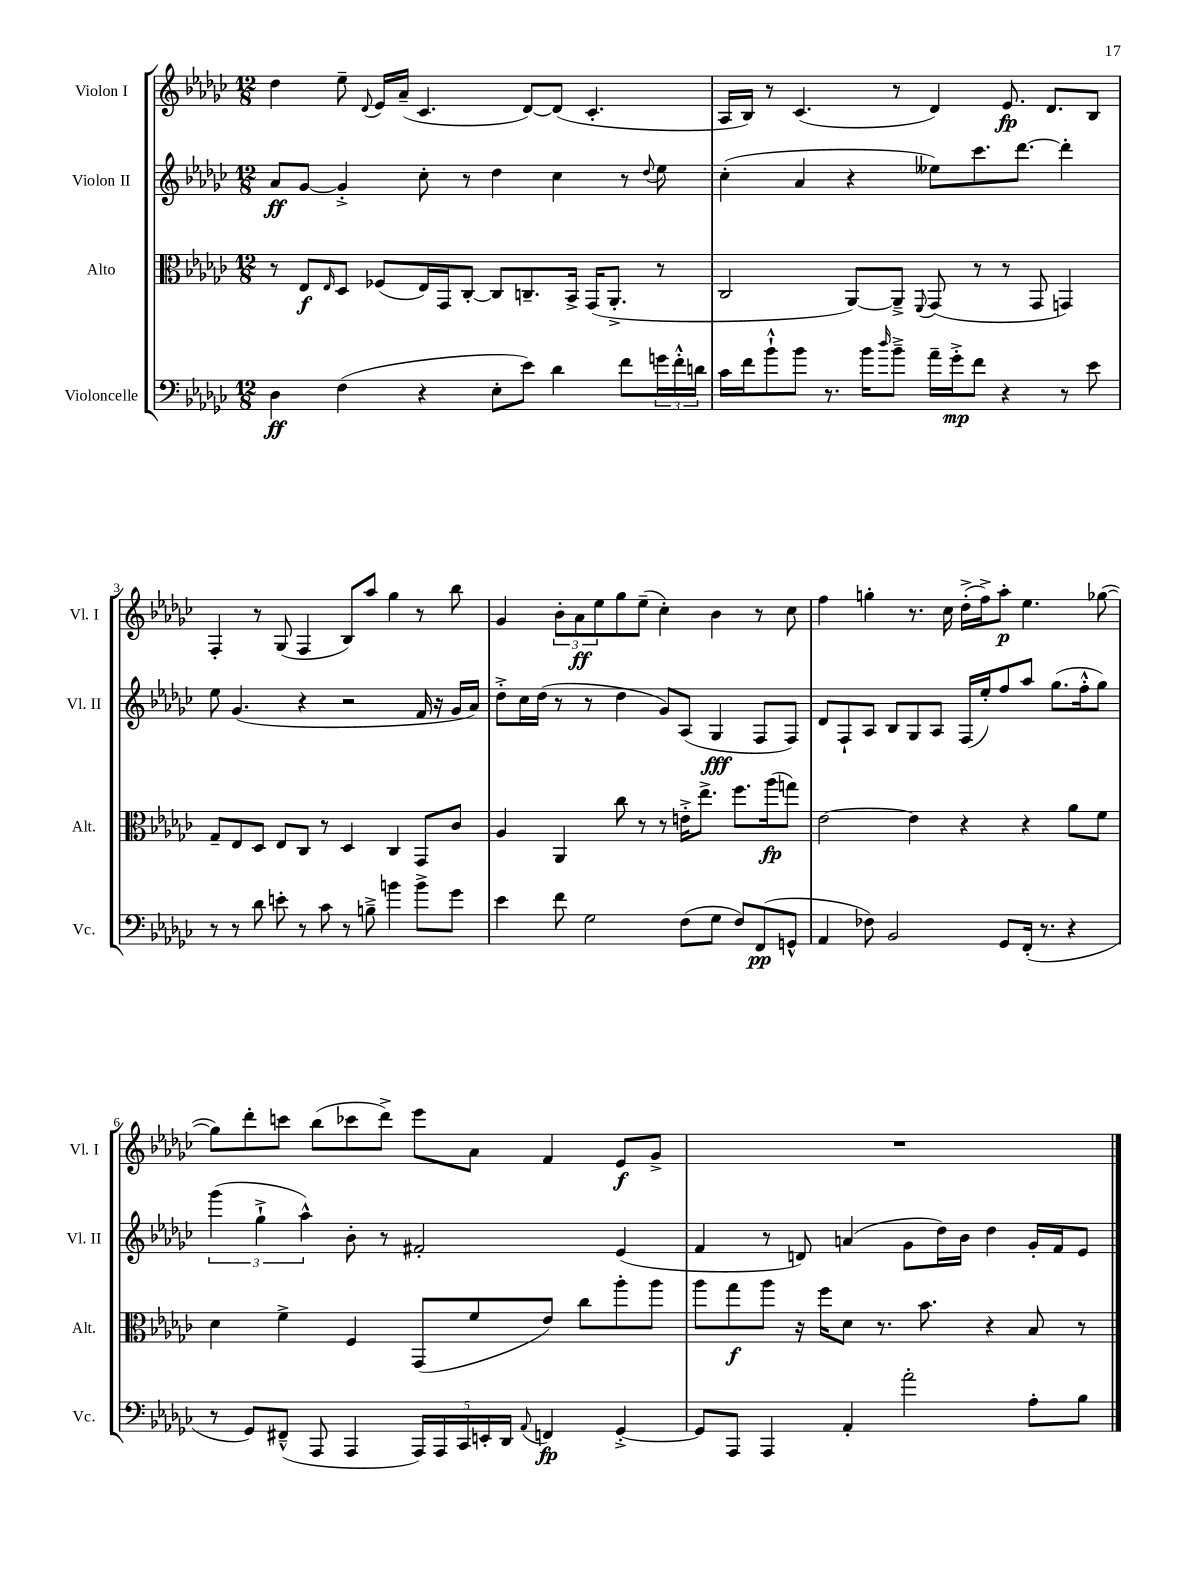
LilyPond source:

<<
\new StaffGroup <<
\new Staff = "s0" \with { instrumentName = "Violon I" shortInstrumentName = "Vl. I" } {
    \clef treble \key ges \major \numericTimeSignature \time 12/8
    des''4 ees''8-- \appoggiatura { des'8 } ees'16 aes'16--( ces'4. des'8~) des'8( ces'4.-. |
    aes16 bes16) r8 ces'4.( r8 des'4) ees'8.\fp des'8. bes8 |
    f4-. r8 ges8( f4 bes8) aes''8 ges''4 r8 bes''8 |
    ges'4 \tuplet 3/2 { bes'8-. aes'8\ff ees''8 } ges''8 ees''8--( ces''4-.) bes'4 r8 ces''8 |
    f''4 g''4-. r8. ces''16 des''16-.->( f''16->) aes''8-.\p ees''4. ges''8~( |
    ges''8) des'''8-. c'''8 bes''8( ces'''8 des'''8->) ees'''8 aes'8 f'4 ees'8\f ges'8-> |
    R1. \bar "|." |
}
\new Staff = "s1" \with { instrumentName = "Violon II" shortInstrumentName = "Vl. II" } {
    \clef treble \key ges \major \numericTimeSignature \time 12/8
    aes'8\ff ges'8~ ges'4-.-> ces''8-. r8 des''4 ces''4 r8 \appoggiatura { des''8 } ees''8 |
    ces''4-.( aes'4 r4 eeses''8) ces'''8. des'''8.~ des'''4-. |
    ees''8 ges'4.( r4 r2 f'16 r16 ges'16 aes'16) |
    des''8-.-> ces''16 des''16( r8 r8 des''4 ges'8) aes8( ges4\fff f8 f8) |
    des'8 f8-! aes8 bes8 ges8 aes8 f16( ees''16-.) f''8 aes''8 ges''8.( f''16-.-^ ges''8) |
    \tuplet 3/2 { ges'''4( ges''4-!-> aes''4-^) } bes'8-. r8 fis'2-. ees'4( |
    f'4 r8 d'8) a'4( ges'8 des''16) bes'16 des''4 ges'16-. f'16 ees'8 \bar "|." |
}
\new Staff = "s2" \with { instrumentName = "Alto" shortInstrumentName = "Alt." } {
    \clef alto \key ges \major \numericTimeSignature \time 12/8
    r8 ees8\f \grace { ees16 } des8 fes8( ees16) ges,16 ces8~-. ces8 c8.-- bes,16-> ges,16( aes,8.-.-> r8 |
    ces2 aes,8~) aes,8---> \appoggiatura { f,8 } ges,8( r8 r8 ges,8 g,4) |
    ges8-- ees8 des8 ees8 ces8 r8 des4 ces4 ges,8 ces'8 |
    aes4 aes,4 ces''8 r8 r8 e'16-.-> ees''8.-> f''8. aes''16\fp( g''8) |
    ees'2~ ees'4 r4 r4 aes'8 f'8 |
    des'4 f'4-> f4 ges,8( f'8 ees'8) ces''8 aes''8-. aes''8 |
    aes''8 ges''8\f aes''8 r16 f''16 des'8 r8. bes'8. r4 bes8 r8 \bar "|." |
}
\new Staff = "s3" \with { instrumentName = "Violoncelle" shortInstrumentName = "Vc." } {
    \clef bass \key ges \major \numericTimeSignature \time 12/8
    des4\ff f4( r4 ees8-. ees'8) des'4 f'8 \tuplet 3/2 { g'16 f'16-.-^ d'16 } |
    ces'16 f'16 bes'8-!-^ bes'8 r8. bes'16 \grace { des''16 } bes'8---> aes'16-- ges'16-.->\mp f'8 r4 r8 ees'8 |
    r8 r8 des'8 e'8-. r8 ces'8 r8 b8---> b'4 b'8-> ges'8 |
    ees'4 f'8 ges2 f8( ges8 f8) f,8\pp( g,8-^ |
    aes,4 fes8) bes,2 ges,8 f,16-.( r8. r4 |
    r8 ges,8) fis,8---^( aes,,8 aes,,4 \tuplet 5/4 { aes,,16) aes,,16 ces,16 e,16-. des,16 } \appoggiatura { aes,8 } f,4\fp ges,4~-.-> |
    ges,8 aes,,8 aes,,4 aes,4-. aes'2-. aes8-. bes8 \bar "|." |
}
>>
>>
